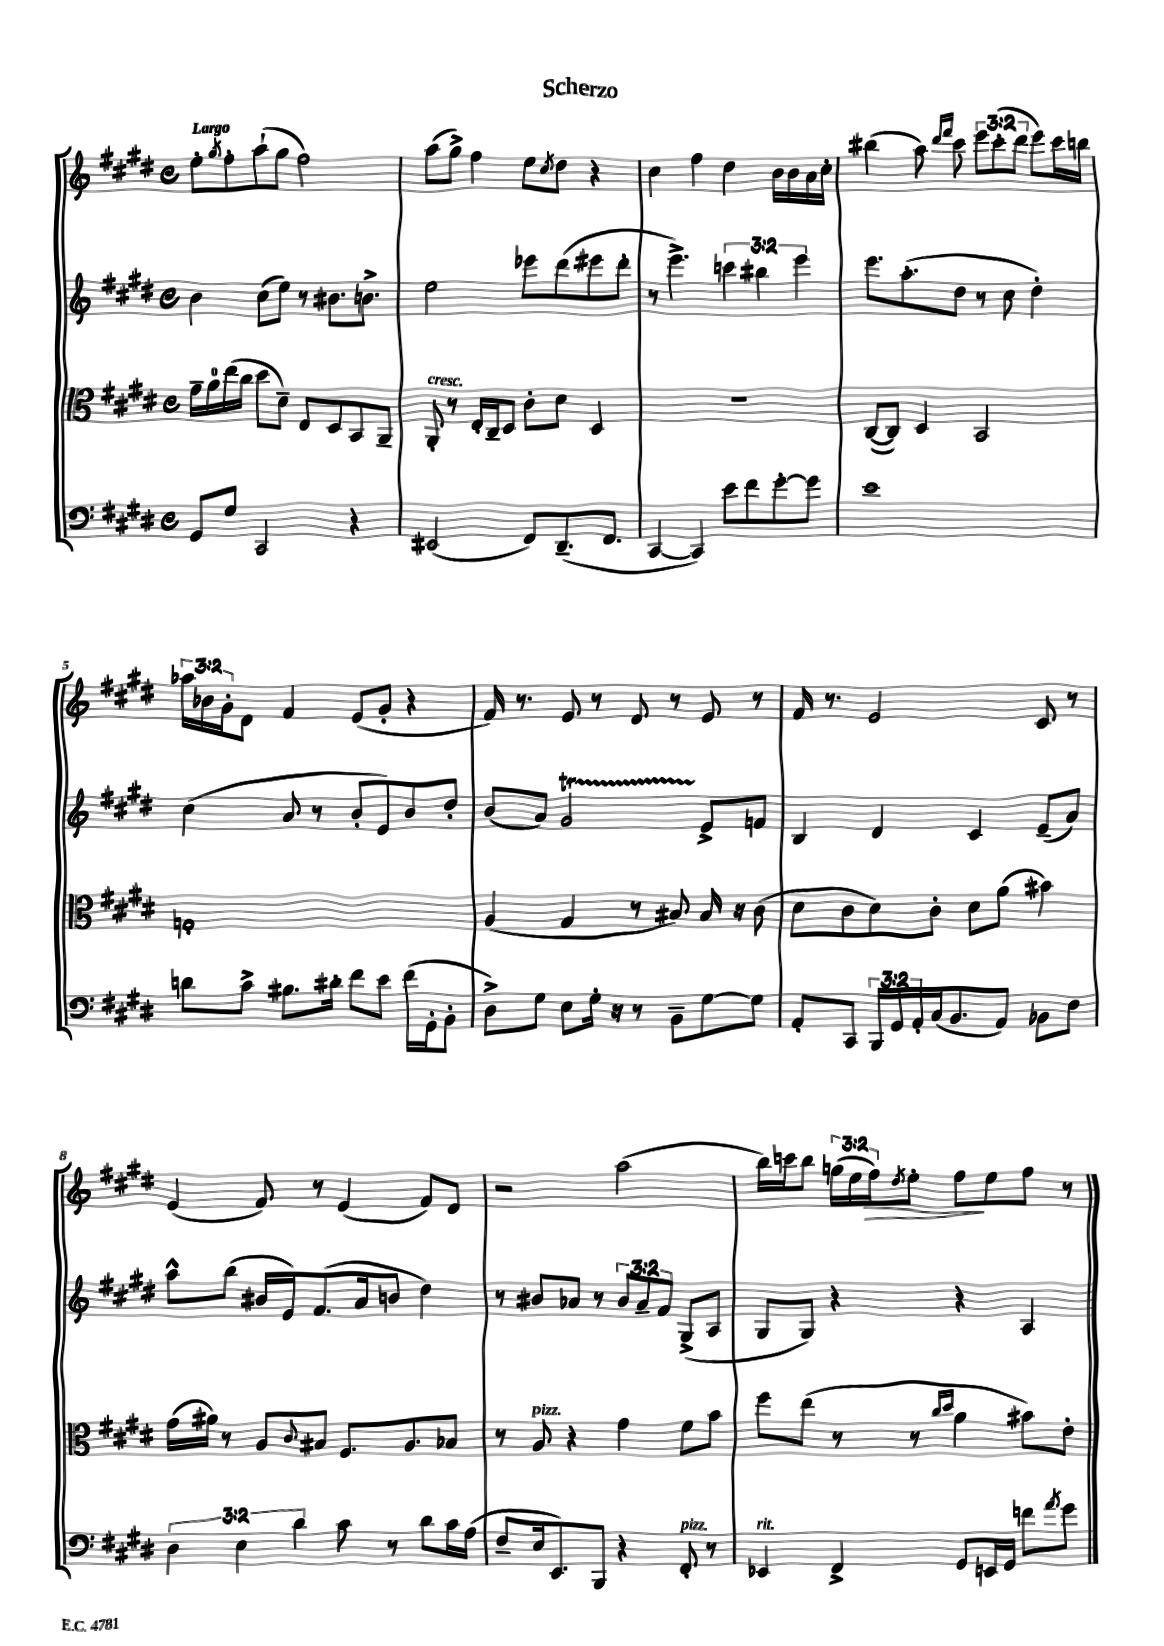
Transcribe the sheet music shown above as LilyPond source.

\header { title = "Scherzo" }
<<
\new StaffGroup <<
\new Staff = "s0" {
    \clef treble \key e \major \defaultTimeSignature \time 4/4 \override Staff.TupletNumber.text = #tuplet-number::calc-fraction-text \tempo "Largo"
    e''8-. \acciaccatura { gis''8 } fis''8-. a''8-!( gis''8 fis''2) |
    a''8( gis''8->) fis''4 e''8 \acciaccatura { cis''8 } dis''8 r4 |
    cis''4 fis''4 dis''4 b'16 b'16 a'16 cis''16-. |
    bis''4( a''8) \grace { dis'''16 fis'''16 } cis'''8 \tuplet 3/2 { e'''8 cis'''8-.( dis'''8 } e'''8) cis'''16 b''16 |
    \tuplet 3/2 { aes''16 bes'16 gis'16-. } dis'8 fis'4 e'8( gis'8-. r4 |
    fis'16) r8. e'8 r8 dis'8 r8 e'8 r8 |
    fis'16 r8. e'2 cis'8 r8 |
    e'4( fis'8) r8 e'4( fis'8) dis'8 |
    r2 a''2( |
    b''16) c'''16 b''8 \tuplet 3/2 { g''16( e''16 fis''16\>) } \acciaccatura { dis''8 } e''8-. fis''8\! e''8 fis''8 r8 \bar "|." |
}
\new Staff = "s1" {
    \clef treble \key e \major \defaultTimeSignature \time 4/4 \override Staff.TupletNumber.text = #tuplet-number::calc-fraction-text
    b'4 cis''8( e''8) r8 bis'8. b'8.-> |
    e''2 ees'''8 dis'''8( eis'''8 dis'''8-. |
    r8 e'''4.->) \tuplet 3/2 { c'''4 bis''4 e'''4 } |
    e'''8. a''8.-.( dis''8 r8 cis''8 dis''4-.) |
    cis''4( a'8 r8 b'8-. e'8) b'8 dis''8-. |
    b'8( a'8) gis'2\startTrillSpan e'8->\stopTrillSpan f'8 |
    b4 dis'4 cis'4 e'8--( a'8) |
    a''8-^ b''8( bis'16 e'16) fis'8.( a'16 b'8 dis''4) |
    r8 bis'8 aes'8 r8 \tuplet 3/2 { bis'8 aes'8-- fis'8 } gis8->( a8 |
    gis8 gis8) r4 r4 a4 \bar "|." |
}
\new Staff = "s2" {
    \clef alto \key e \major \defaultTimeSignature \time 4/4
    gis'16-- a'16-0 e''16( cis''16 dis''8 dis'8--) e8 dis8 b,8 a,8-- |
    a,8-.^\markup { \italic "cresc." } r8 e16-. cis16-- dis8 cis'8-. dis'8 dis4 |
    R1 |
    cis8~( cis8) dis4 b,2 |
    g1-. |
    a4( gis4 r8 bis8) bis16 r16 cis'8( |
    dis'8 cis'8 dis'8) cis'8-. dis'8 a'8( bis'4) |
    gis'16( ais'16) r8 a8 \appoggiatura { cis'8 } bis8 fis8. a8. bes8 |
    r8 a8^\markup { \italic "pizz." } r4 gis'4 fis'8 b'8 |
    fis''8 e''8( r8 r8 \grace { cis''16 dis''16 } a'4 bis'8) e'8-. \bar "|." |
}
\new Staff = "s3" {
    \clef bass \key e \major \defaultTimeSignature \time 4/4 \override Staff.TupletNumber.text = #tuplet-number::calc-fraction-text
    gis,8 gis8 cis,2 r4 |
    eis,2( fis,8) dis,8.--( fis,8. |
    cis,4~ cis,4) e'8 fis'8 gis'8~-. gis'8 |
    e'1 |
    d'8 cis'8-> bis8. dis'16-. fis'8 e'8 fis'16( gis,16-. b,8-. |
    dis8->) gis8 e8 gis16-. r16 r8 b,8-- gis8~ gis8 |
    a,8-. cis,8 \tuplet 3/2 { b,,16 gis,16 a,16-. } cis16( b,8. a,8) bes,8 fis8 |
    \tuplet 3/2 { dis4 e4 dis'4 } cis'8 r8 dis'8 cis'16 a16( |
    fis8-- e16 e,8.) b,,8 r4 fis,8-.^\markup { \italic "pizz." } r8 |
    ees,4^\markup { \italic "rit." } fis,4-> gis,8 e,16 gis,16 f'8 \acciaccatura { a'8 } gis'8 \bar "|." |
}
>>
>>
